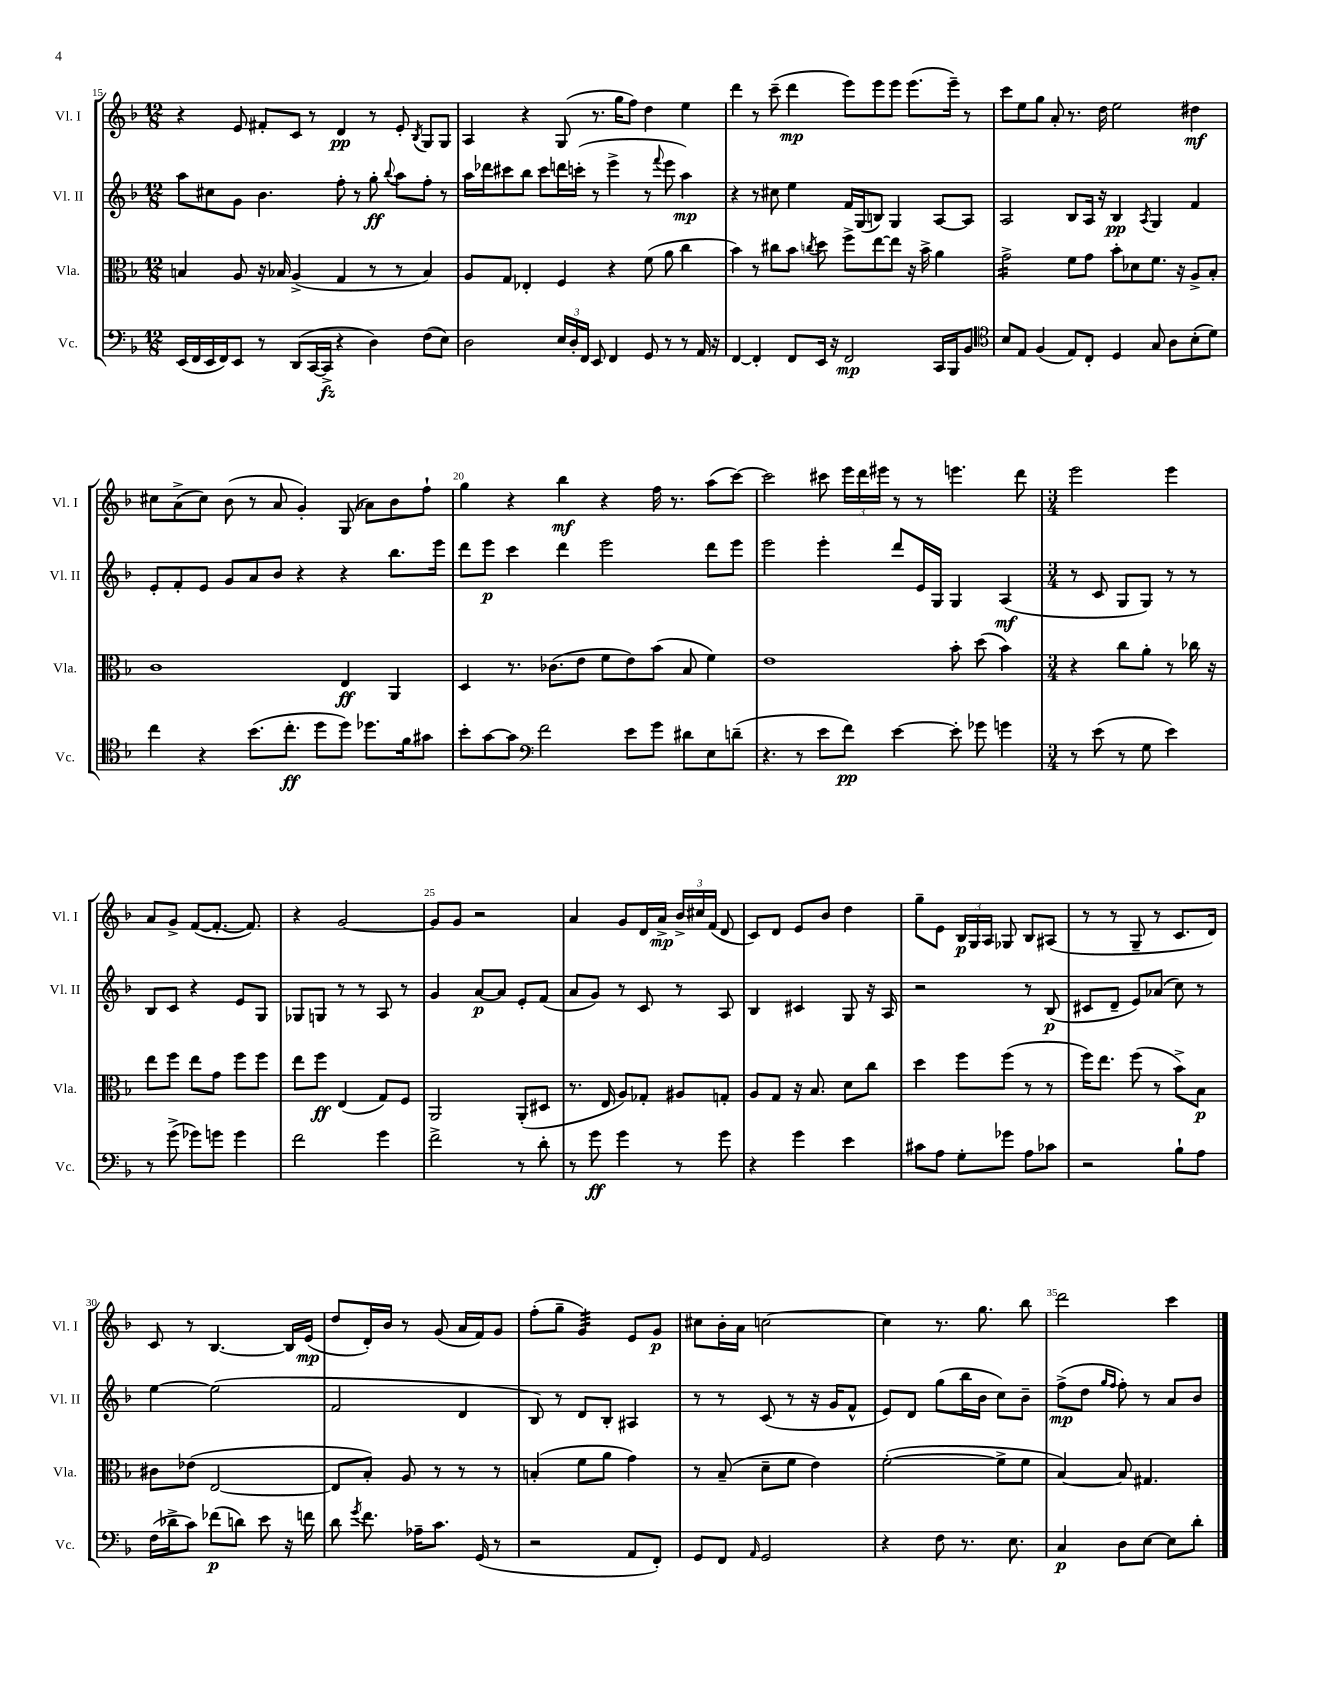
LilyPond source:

<<
\new StaffGroup <<
\new Staff = "s0" \with { instrumentName = "Vl. I" shortInstrumentName = "Vl. I" } {
    \clef treble \key f \major \numericTimeSignature \time 12/8
    \autoBeamOff r4 e'8 fis'8[-. c'8] r8 d'4\pp r8 e'8-. \acciaccatura { bes8 } g8[ g8] |
    a4 r4 g8( r8. g''16[ f''8]) d''4 e''4 |
    d'''4 r8 c'''8--( d'''4\mp e'''8[) e'''8 e'''8] e'''8.[( e'''16]--) r8 |
    c'''8[ e''8 g''8] a'8-. r8. d''16 e''2 dis''4\mf |
    cis''8[ a'8->( cis''8]) bes'8( r8 a'8 g'4-.) g8( aes'8[) bes'8 f''8]-! |
    g''4 r4 bes''4\mf r4 f''16 r8. a''8[( c'''8]~) |
    c'''2 cis'''8 \tuplet 3/2 { e'''16[ d'''16 eis'''16] } r8 r8 e'''4. d'''8 |
    \numericTimeSignature \time 3/4 e'''2 e'''4 |
    a'8[ g'8]-> f'8[~( f'8.]~-. f'8.) |
    r4 g'2~ |
    g'8[ g'8] r2 |
    a'4 g'8[ d'16 a'16]->\mp \tuplet 3/2 { bes'16[-> cis''16 f'16]( } d'8 |
    c'8[) d'8] e'8[ bes'8] d''4 |
    g''8[-- e'8] \tuplet 3/2 { bes16[\p g16 a16] } ges8 bes8[ ais8]( |
    r8 r8 g8-- r8 c'8.[ d'16]) |
    c'8 r8 bes4.~ bes16[ e'16]\mp( |
    d''8[ d'16-.) bes'16] r8 g'8( a'16[ f'16) g'8] |
    f''8[-.( g''8]-- g'4:32) e'8[ g'8]\p |
    cis''8[ bes'16-. a'16] c''2~ |
    c''4 r8. g''8. bes''8 |
    d'''2 c'''4 \bar "|." |
}
\new Staff = "s1" \with { instrumentName = "Vl. II" shortInstrumentName = "Vl. II" } {
    \clef treble \key f \major \numericTimeSignature \time 12/8
    \autoBeamOff a''8[ cis''8 g'8] bes'4. f''8-. r8 g''8-.\ff \appoggiatura { bes''8 } a''8[ f''8]-. r8 |
    a''16[ des'''16 cis'''8 bes''8] cis'''8[ d'''16 c'''16]-.( r8 e'''4-> r8 \appoggiatura { f'''8 } e'''8 a''4\mp) |
    r4 r8 cis''8 e''4 f'16[ g16( b8]) g4 a8[~ a8] |
    a2 bes8[ a16] r16 bes4\pp \acciaccatura { a8 } g4 f'4 |
    e'8[-. f'8-. e'8] g'8[ a'8 bes'8] r4 r4 bes''8.[ e'''16] |
    d'''8[ e'''8]\p c'''4 d'''4 e'''2 d'''8[ e'''8] |
    e'''2 e'''4-. d'''8[ e'16 g16] g4 a4\mf( |
    \numericTimeSignature \time 3/4 r8 c'8 g8[ g8]) r8 r8 |
    bes8[ c'8] r4 e'8[ g8] |
    ges8[ g8] r8 r8 a8 r8 |
    g'4 a'8[~\p a'8] e'8[-. f'8]( |
    a'8[ g'8]) r8 c'8 r8 a8 |
    bes4 cis'4 g8 r16 a16 |
    r2 r8 bes8\p( |
    cis'8[ d'8]-- e'8[) aes'8]( c''8) r8 |
    e''4~ e''2( |
    f'2 d'4 |
    bes8) r8 d'8[ bes8]-. ais4 |
    r8 r8 c'8( r8 r16 g'16[ f'8]-^ |
    e'8[) d'8] g''8[( bes''16 bes'16] c''8[) bes'8]-- |
    f''8[->\mp( d''8] \grace { g''16[ f''16] } f''8-.) r8 a'8[ bes'8] \bar "|." |
}
\new Staff = "s2" \with { instrumentName = "Vla." shortInstrumentName = "Vla." } {
    \clef alto \key f \major \numericTimeSignature \time 12/8
    \autoBeamOff b4 a8 r16 bes16 a4->( g4 r8 r8 bes4) |
    a8[ g8] ees4-. f4 r4 f'8( a'8 c''4 |
    bes'4) r8 cis''8[ bes'8] \acciaccatura { c''8 } d''8 f''8[-> e''8~ e''8] r16 bes'16-> a'4 |
    g'2:16-> f'8[ g'8] bes'8[-. des'8 f'8.] r16 a8[-> bes8]-. |
    c'1 e4\ff a,4 |
    d4 r8. ces'8.[( e'8] f'8[ e'8) bes'8]( bes8 f'4) |
    e'1 bes'8-. d''8( bes'4) |
    \numericTimeSignature \time 3/4 r4 c''8[ a'8]-. r8 ces''16 r16 |
    e''8[ f''8] e''8[ g'8] f''8[ f''8] |
    e''8[ f''8]\ff e4( g8[) f8] |
    a,2 a,8[-.( dis8] |
    r8. e16 a8[) ges8]-. ais8[ g8]-. |
    a8[ g8] r16 bes8. d'8[ c''8] |
    d''4 f''8[ f''8]( r8 r8 |
    f''16[) e''8.] f''8( r8 bes'8[->) bes8]\p |
    cis'8[ ees'8]( e2~ |
    e8[ bes8]-.) a8 r8 r8 r8 |
    b4-.( f'8[ a'8] g'4) |
    r8 bes8--( d'8[-- f'8] e'4) |
    f'2~-.( f'8[-> f'8] |
    bes4~) bes8 gis4. \bar "|." |
}
\new Staff = "s3" \with { instrumentName = "Vc." shortInstrumentName = "Vc." } {
    \clef bass \key f \major \numericTimeSignature \time 12/8
    \autoBeamOff e,16[( f,16 e,16 f,16) e,8] r8 d,8[( c,16~ c,16]->\fz r4 d4) f8[( e8]) |
    d2 \tuplet 3/2 { e16[ d16-. f,16] } e,8 f,4 g,8 r8 r8 a,16 r16 |
    f,4~ f,4-. f,8[ e,16] r16 f,2\mp c,16[ bes,,16 bes,8] |
    \clef tenor bes8[ e8] f4( e8[) c8]-. d4 g8 a8[ bes8-.( d'8]) |
    c''4 r4 bes'8.[( c''8.]-.\ff d''8[ d''8]) des''8.[ f'16 gis'8] |
    bes'8[-. g'8~ g'8] \clef bass f'2 e'8[ g'8] dis'8[ e8 d'8]--( |
    r4. r8 e'8[ f'8]\pp) e'4~ e'8-. ges'8 g'4 |
    \numericTimeSignature \time 3/4 r8 e'8( r8 g8 e'4) |
    r8 g'8->( ges'8[) g'8] g'4 |
    f'2 g'4 |
    f'2-> r8 d'8-. |
    r8 g'8\ff g'4 r8 g'8 |
    r4 g'4 e'4 |
    cis'8[ a8] g8[-. ges'8] a8[ ces'8] |
    r2 bes8[-! a8] |
    f16[( des'16-> c'8]) fes'8[\p( d'8]) e'8 r16 f'16 |
    d'8 \acciaccatura { g'8 } f'8. aes16[-- c'8.] g,16( r8 |
    r2 a,8[ f,8]-.) |
    g,8[ f,8] \grace { a,16 } g,2 |
    r4 f8 r8. e8. |
    c4\p d8[ e8]~ e8[ d'8]-. \bar "|." |
}
>>
>>
\layout { \context { \Score currentBarNumber = #15 \override BarNumber.break-visibility = ##(#f #t #t) barNumberVisibility = #(every-nth-bar-number-visible 5) } }
